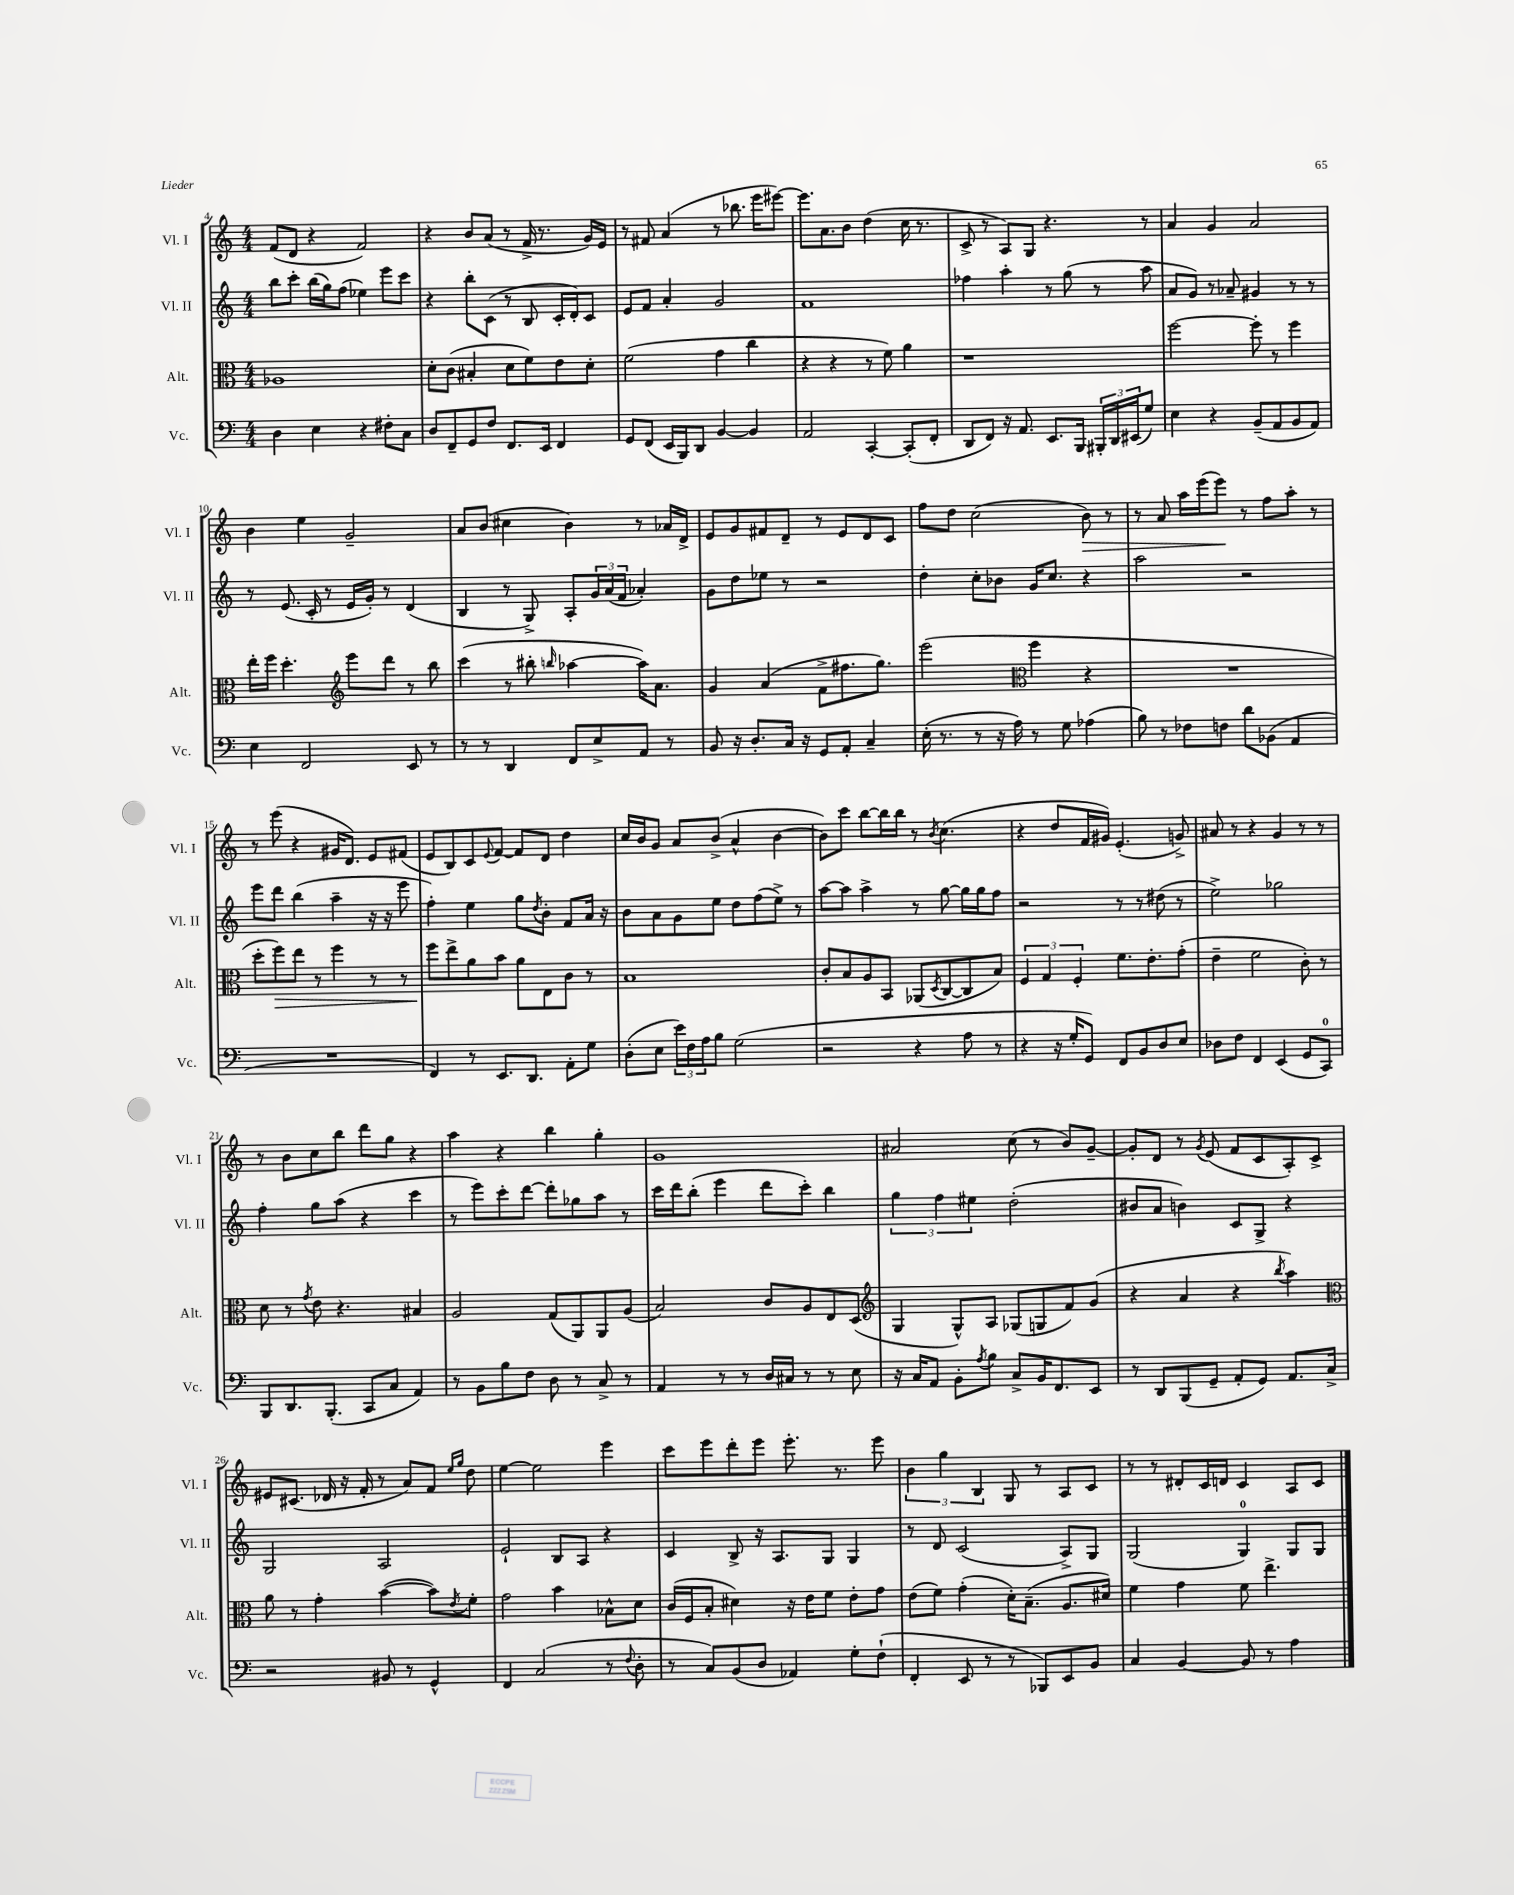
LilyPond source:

<<
\new StaffGroup <<
\new Staff = "s0" \with { instrumentName = "Vl. I" shortInstrumentName = "Vl. I" } {
    \clef treble \key c \major \numericTimeSignature \time 4/4
    f'8( d'8 r4 f'2) |
    r4 b'8 a'8( r8 f'16-> r8. g'16) e'16 |
    r8 fis'8 a'4( r8 bes''8. e'''16 eis'''8~) |
    eis'''8. a'8. b'8 d''4( c''16 r8. |
    c'8-> r8 a8) g8 r4. r8 |
    a'4 g'4 a'2 |
    b'4 e''4 g'2-- |
    a'8 b'8( cis''4 b'4) r8 aes'16 d'16-> |
    e'8 g'8 fis'8 d'8-- r8 e'8 d'8 c'8 |
    f''8 d''8 c''2( b'8\>) r8 |
    r8 a'8 a''16 e'''16( e'''8\!) r8 f''8 a''8-. r8 |
    r8 e'''8( r4 gis'16 d'8.) e'8 fis'8( |
    e'8 b8) c'8 \appoggiatura { e'8 } f'8~ f'8 d'8 d''4 |
    c''16 b'16 g'8 a'8 b'8->( a'4-^ b'4~ |
    b'8) c'''8 b''8~ b''16 b''16 r8 \acciaccatura { b'8 } c''4.( |
    r4 d''8 f'16 gis'16) e'4.-.( g'8->) |
    ais'8 r8 r4 g'4 r8 r8 |
    r8 b'8 c''8 b''8 d'''8 g''8 r4 |
    a''4 r4 b''4 g''4-. |
    g'1 |
    ais'2 c''8( r8 b'8) g'8~-- |
    g'8-. d'8 r8 \acciaccatura { g'8 } e'8( f'8 c'8 a8-.) c'8-> |
    eis'8 cis'8.( des'16 r16 f'16-. r8 a'8) f'8 \grace { e''16 g''16 } d''8 |
    e''4~ e''2 e'''4 |
    c'''8 e'''8 d'''8-. e'''8 e'''8.-. r8. e'''8 |
    \tuplet 3/2 { b'4 g''4 b4 } g8 r8 a8 c'8 |
    r8 r8 dis'8-. c'16 d'16 c'4 a8 c'8 \bar "|." |
}
\new Staff = "s1" \with { instrumentName = "Vl. II" shortInstrumentName = "Vl. II" } {
    \clef treble \key c \major \numericTimeSignature \time 4/4
    b''8 c'''8-. b''16( g''16) f''8( ees''4) e'''8 c'''8 |
    r4 b''8-. c'8( r8 b8 c'16-. d'16-.) c'8 |
    e'8 f'8 a'4-. g'2 |
    f'1 |
    fes''4 a''4-. r8 g''8( r8 a''8 |
    a'8 g'8) r8 aes'8-- gis'4 r8 r8 |
    r8 e'8.( c'16-. r8 e'16 g'16-.) r8 d'4( |
    b4 r8 g8->) a8-. \tuplet 3/2 { g'16 a'16( f'16 } aes'4-.) |
    g'8 d''8 ees''8 r8 r2 |
    d''4-. c''8-. bes'8 g'16 c''8. r4 |
    a''2 r2 |
    e'''8 d'''8 b''4( a''4-- r16 r16 e'''8 |
    f''4-.) e''4 g''8 \acciaccatura { d''8 } b'8-. f'8 a'16 r16 |
    b'8 a'8 g'8 e''8 d''8 f''8( e''8->) r8 |
    a''8~ a''8 a''4-> r8 g''8~ g''16 g''16 f''8 |
    r2 r8 r8 dis''8( r8 |
    e''2->) ges''2 |
    f''4-. g''8 a''8( r4 c'''4 |
    r8 e'''8) c'''8-. d'''8~ d'''8-. ges''8 a''8 r8 |
    c'''16 d'''16 b''8-.( e'''4 d'''8 c'''8-.) b''4 |
    \tuplet 3/2 { g''4 f''4 eis''4 } d''2-.( |
    bis'8 a'8 b'4) c'8 g8-> r4 |
    g2 a2 |
    e'2-! b8 a8 r4 |
    c'4 b8-> r16 a8. g8 g4 |
    r8 d'8 c'2( a8->) g8 |
    g2( g4-0) g8 g8 \bar "|." |
}
\new Staff = "s2" \with { instrumentName = "Alt." shortInstrumentName = "Alt." } {
    \clef alto \key c \major \numericTimeSignature \time 4/4
    aes1 |
    d'8-. c'8( bis4-. d'8 f'8) e'8 d'8-. |
    f'2( g'4 c''4 |
    r4 r4 r8 f'8) a'4 |
    r1 |
    f''2~ f''8-. r8 f''4 |
    e''16-. f''16 d''4.-. \clef treble e'''8 d'''8 r8 b''8 |
    c'''4( r8 bis''8-. \grace { b''16 } aes''4~ aes''16) a'8. |
    g'4 a'4( f'8-> fis''8. g''8.) |
    e'''2( \clef alto f''4 r4 |
    R1 |
    d''8-. f''8\>) e''8 r8 f''4 r8 r8 |
    f''8\! e''8-> a'8 b'8 a'8 e8 c'8 r8 |
    b1 |
    c'8-. b8 a8 b,8 aes,8( \acciaccatura { d8 } c8~ c8 b8) |
    \tuplet 3/2 { f4 g4 f4-. } f'8. e'8.-. g'8-.( |
    e'4-- f'2 c'8-.) r8 |
    d'8 r8 \acciaccatura { g'8 } e'8 r4. bis4 |
    a2 g8( a,8) a,8 a8( |
    b2) c'8 a8 e8 d8( |
    \clef treble g4 g8-^) a8 ges8( g8 f'8) g'8( |
    r4 a'4 r4 \acciaccatura { b''8 } a''4) |
    \clef alto a'8 r8 g'4-. b'4~( b'8) \acciaccatura { e'8 } f'8-. |
    g'2 b'4 bes8-^ d'8 |
    c'16( f16 b8-. dis'4) r16 e'16 f'8 e'8-. g'8 |
    e'8( f'8) g'4-.( d'16-.) b8.--( a8. dis'16) |
    f'4 g'4 f'8 e''4.-> \bar "|." |
}
\new Staff = "s3" \with { instrumentName = "Vc." shortInstrumentName = "Vc." } {
    \clef bass \key c \major \numericTimeSignature \time 4/4
    d4 e4 r4 fis8-. c8 |
    d8 f,8-- g,8 f8 f,8. e,16 f,4 |
    g,8 f,8( e,16 b,,16) d,8 b,4~ b,4 |
    a,2 c,4~-. c,8-.( f,8-. |
    d,8 f,8) r16 a,8. e,8. b,,16 \tuplet 3/2 { bis,,16-. d,16 eis,16( } g8) |
    e4 r4 b,8--( a,8 b,8 a,8) |
    e4 f,2 e,8 r8 |
    r8 r8 d,4 f,8 e8-> a,8 r8 |
    b,8 r16 d8.-. c16 r16 g,8 a,8-. c4-- |
    e16-.( r8. r8 r16 a16) r8 g8 aes4( |
    b8) r8 fes8 f8 d'8 bes,8( a,4 |
    R1 |
    f,4) r8 e,8. d,8. a,8-. g8 |
    d8-.( e8 \tuplet 3/2 { e'16) f16 a16 } b8 g2( |
    r2 r4 a8 r8 |
    r4 r16 g16-. g,8) f,8 b,8 d8 e8 |
    des8 f8 f,4 e,4( g,8 c,8-0) |
    b,,8 d,8. b,,8.-.( c,8 c8 a,4) |
    r8 b,8 b8 f8 d8 r8 c8-> r8 |
    a,4 r8 r8 d16 cis16 r8 r8 e8 |
    r16 c16 a,8 b,8-. \acciaccatura { a8 } b8 c8-> b,16 f,8. e,8 |
    r8 d,8 b,,8( g,8-- a,8-. g,8) a,8. c16-> |
    r2 bis,8 r8 g,4-^ |
    f,4 c2( r8 \appoggiatura { f8 } d8-. |
    r8 c8) b,8( d8 aes,4) g8-. f8-!( |
    f,4-. e,8 r8 r8 bes,,8) e,8 b,8 |
    c4 b,4~ b,8 r8 a4 \bar "|." |
}
>>
>>
\layout { \context { \Score currentBarNumber = #4 } }
